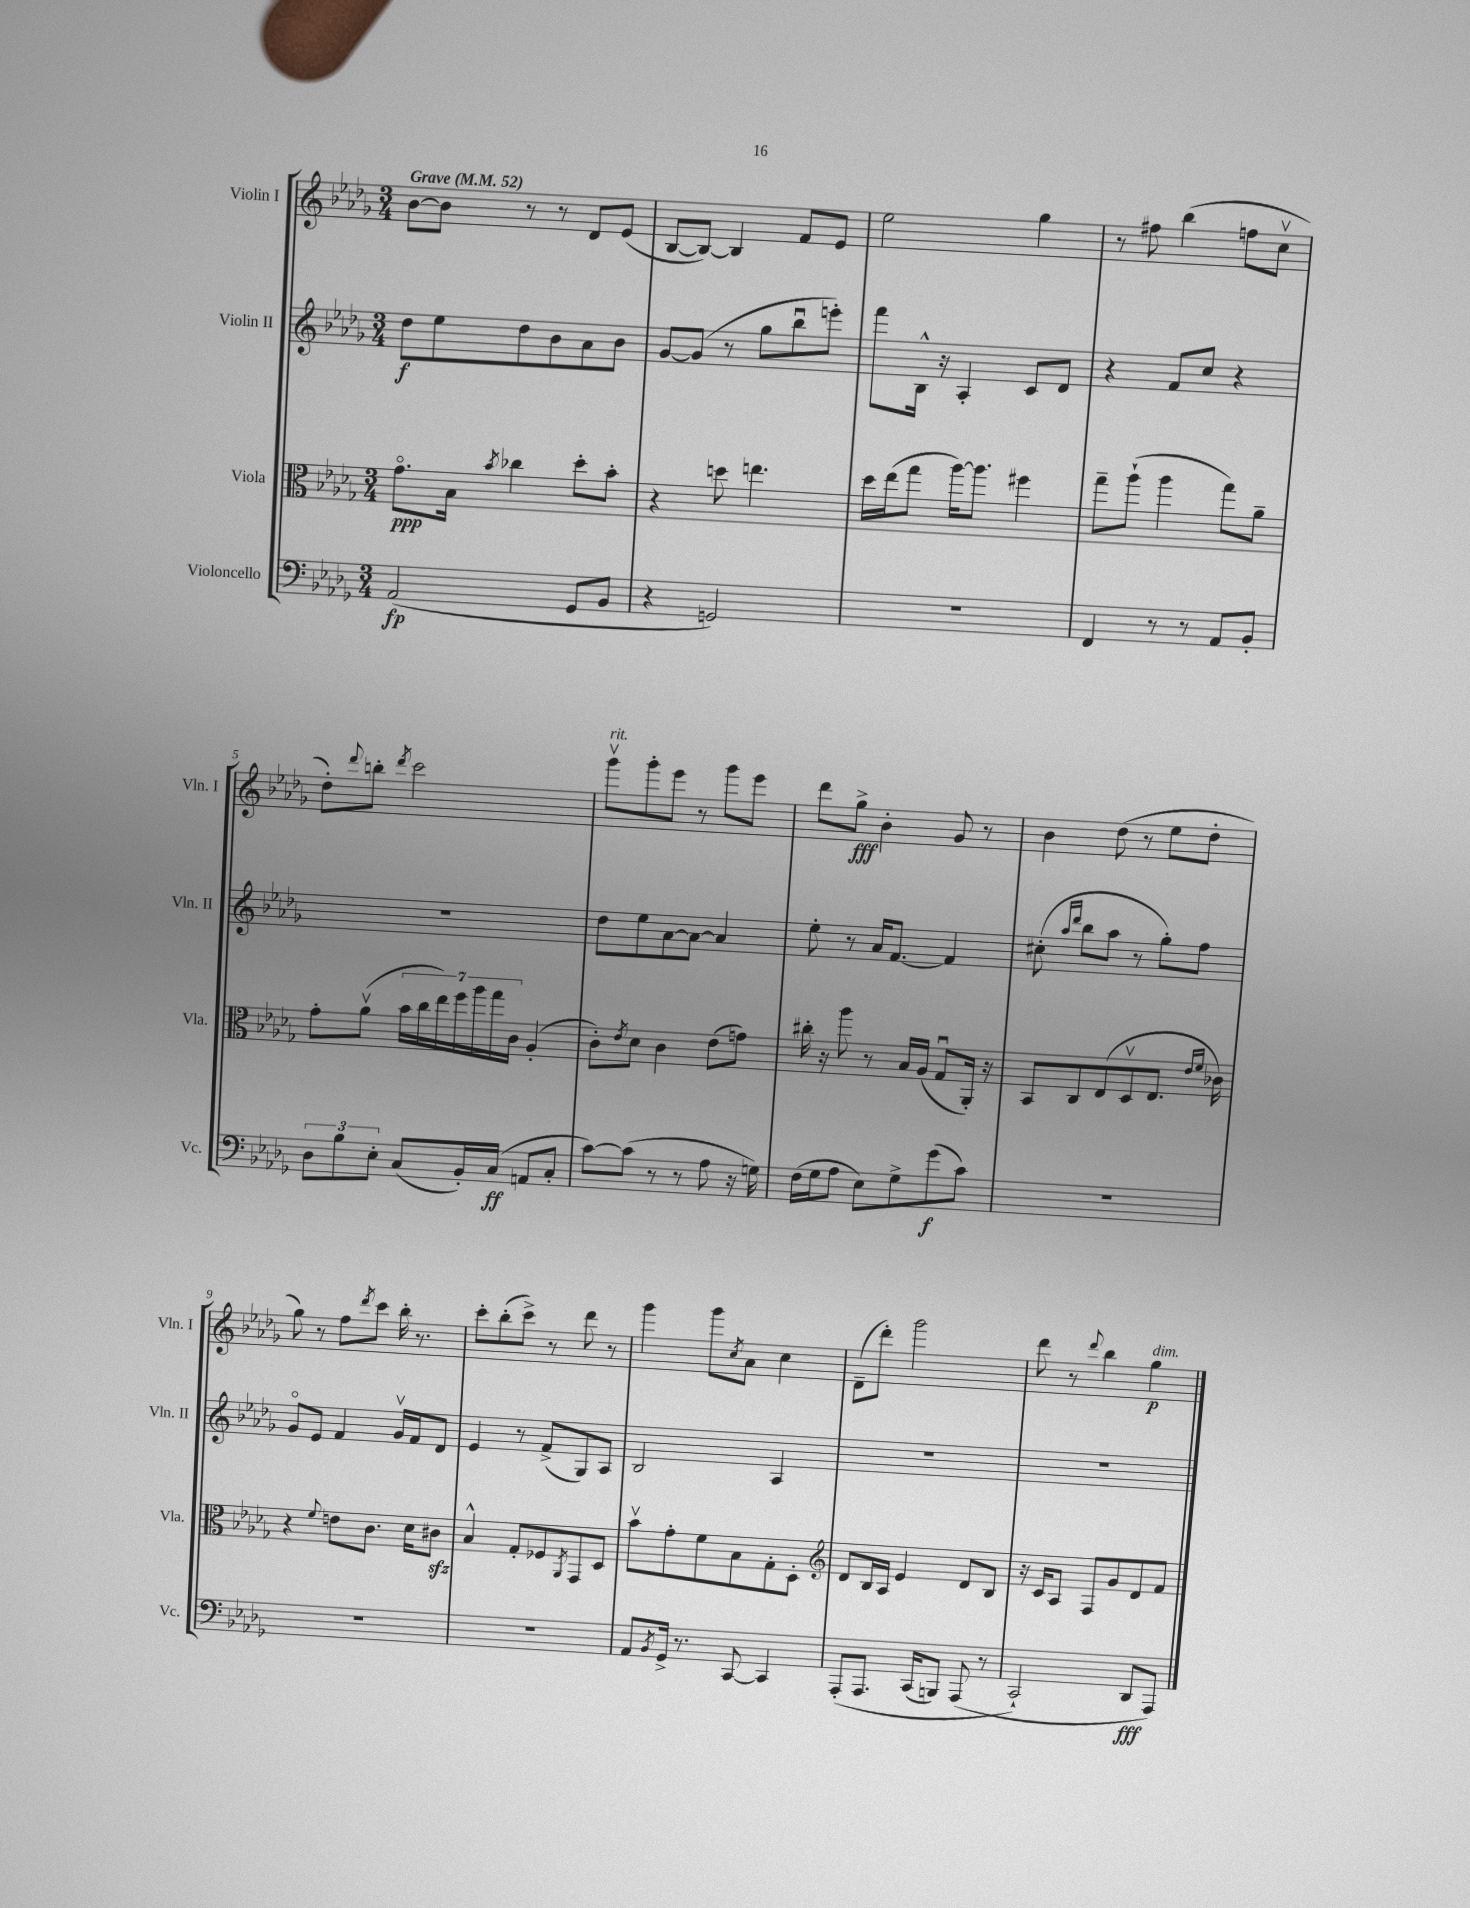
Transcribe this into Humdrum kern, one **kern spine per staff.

**kern	**kern	**kern	**kern
*staff4	*staff3	*staff2	*staff1
*clefF4	*clefC3	*clefG2	*clefG2
*k[b-e-a-d-g-]	*k[b-e-a-d-g-]	*k[b-e-a-d-g-]	*k[b-e-a-d-g-]
*M3/4	*M3/4	*M3/4	*M3/4
*MM52	*MM52	*MM52	*MM52
(2AA-/	8.g-o\L	8dd-\L	[8b-\L
.	.	8ee-\	8b-\]J
.	16B-\Jk	.	.
.	8qb-/	.	.
.	4cc-\	8dd-\	8r
.	.	8b-\	8r
8GG-/L	8dd-'\L	8a-\	8d-/L
8BB-/J	8b-'\J	8b-\J	(8e-/J
=	=	=	=
4r	4r	[8g-/L	[8B-/L
.	.	(8g-/]J	8B-/_J)
2GG/)	8dd\	8r	4B-/]
.	4.ee\	8gg-\L	.
.	.	8bb-u\	8f/L
.	.	8eee'\J)	8e-/J
=	=	=	=
2.r	16dd-\LL	8fff\L	2ee-\
.	(16ee-\J	.	.
.	8gg-\J	16B-^^\Jk	.
.	.	16r	.
.	[16aa-\LK)	4A-'/	.
.	8.aa-\]J	.	.
.	4ff#\	8c/L	4gg-\
.	.	8d-/J	.
=	=	=	=
4FF/	8gg-~\L	4r	8r
.	(8aa-`\J	.	8ff#\
8r	4aa-\	8f/L	(4bb-\
8r	.	8cc/J	.
8AA-/L	8gg-\L)	4r	8ff\L
8BB-'/J	8a-~\J	.	8ccv\J
=	=	=	=
12D-\L	8g-'\L	2.r	8dd-'\L)
12B-\	.	.	.
.	.	.	8qqddd-/
.	(8a-v\J	.	8bb'\J
12E-'\J	.	.	.
.	.	.	8qddd-/
(8C/L	28b-\LL	.	2ccc\
.	28cc\	.	.
.	28ee-\)	.	.
.	28ff\	.	.
16BB-'/L)	.	.	.
.	28aa-\	.	.
.	28gg-\	.	.
(16C/JJ	.	.	.
.	28c\JJ	.	.
8AA/L	(4A-'/	.	.
8C'/J	.	.	.
=	=	=	=
[8c\L)	8c'\L)	8dd-\L	8ggg-v\L
.	8qe-/	.	.
(8c\]J	8d-\J	8ee-\	8ggg-'\
8r	4c\	[8a-\	8eee-\J
8r	.	8a-\_J	8r
8A-\	(8e-\L	4a-/]	8ggg-\L
16r	8g\J)	.	8eee-\J
16G\)	.	.	.
=	=	=	=
(16F\LL	16cc#'\	8ee-'\	8ddd-\L
16G-\J	16r	.	.
8A-\J	8aa-\	8r	8gg-^\J
8E-\L)	8r	16a-/LK	4b-'\
.	.	[8.f/J	.
8G-^\	16B-/LL	.	.
.	(16A-/JJ	.	.
(8g-\	8G-u/L	4f/]	8g-/
8c\J)	16AA-'/Jk)	.	8r
.	16r	.	.
=	=	=	=
2.r	8BB-/L	(8cc#'\	4b-\
.	.	16qqaa-/LL	.
.	.	16qqddd-/JJ	.
.	8C/	8bb-\L	.
.	(8E-/	8aa-\J	(8dd-\
.	8D-v/	8r	8r
.	8.E-/J	8gg-'\L)	8ee-\L
.	.	8ff\J	8dd-'\J
.	16qqe-/LL	.	.
.	16qqf/JJ	.	.
.	16c-\)	.	.
=	=	=	=
2.r	4r	8g-o/L	8gg-\)
.	.	8e-/J	8r
.	8qqf/	.	.
.	8e\L	4f/	8ff\L
.	.	.	8qddd-/
.	8.c\J	.	8ccc\J
.	.	16g-v/LL	16bb-'\
.	16d-\LK	16f/J	8.r
.	8c#\J	8d-/J	.
=	=	=	=
2.r	4B-^^/	4e-/	8ccc'\L
.	.	.	(8bb-'\
.	8G-'/L	8r	8ccc^\J)
.	8F-/	(8f^/L	8r
.	8qAA-/	.	.
.	8GG-/	8G-/)	8ddd-\
.	8D-/J	8A-/J	8r
=	=	=	=
8AA-/L	8b-v\L	2B-/	4ggg-\
8qBB-/	.	.	.
16GG-^/Jk	8g-'\	.	.
8.r	.	.	.
.	8f\	.	8ggg-\L
.	.	.	8qcc/
[8CC/	8B-\	.	8a-\J
4CC/]	8G-'\	4A-/	4cc\
.	8D-'\J	.	.
=	=	=	=
*	*clefG2	*	*
&(8AAA-'/L	8d-/L	2.r	(8d-~\L
8.AAA-/J	16B-/L	.	8ddd-'\J)
.	16A-/JJ	.	.
.	4e-/	.	2ggg-\
(16CC/LK	.	.	.
8BBB/J)	.	.	.
(8AAA-/	8d-/L	.	.
8r	8B-/J	.	.
=	=	=	=
2CC`/&)	16r	2.r	8ddd-\
.	16c/LK	.	.
.	8A-/J	.	8r
.	.	.	8qqddd-/
.	8F/L	.	4bb-\
.	8g-/	.	.
8DD-/L	8d-/	.	4gg-\
8AAA-/J)	8f/J	.	.
==	==	==	==
*-	*-	*-	*-
